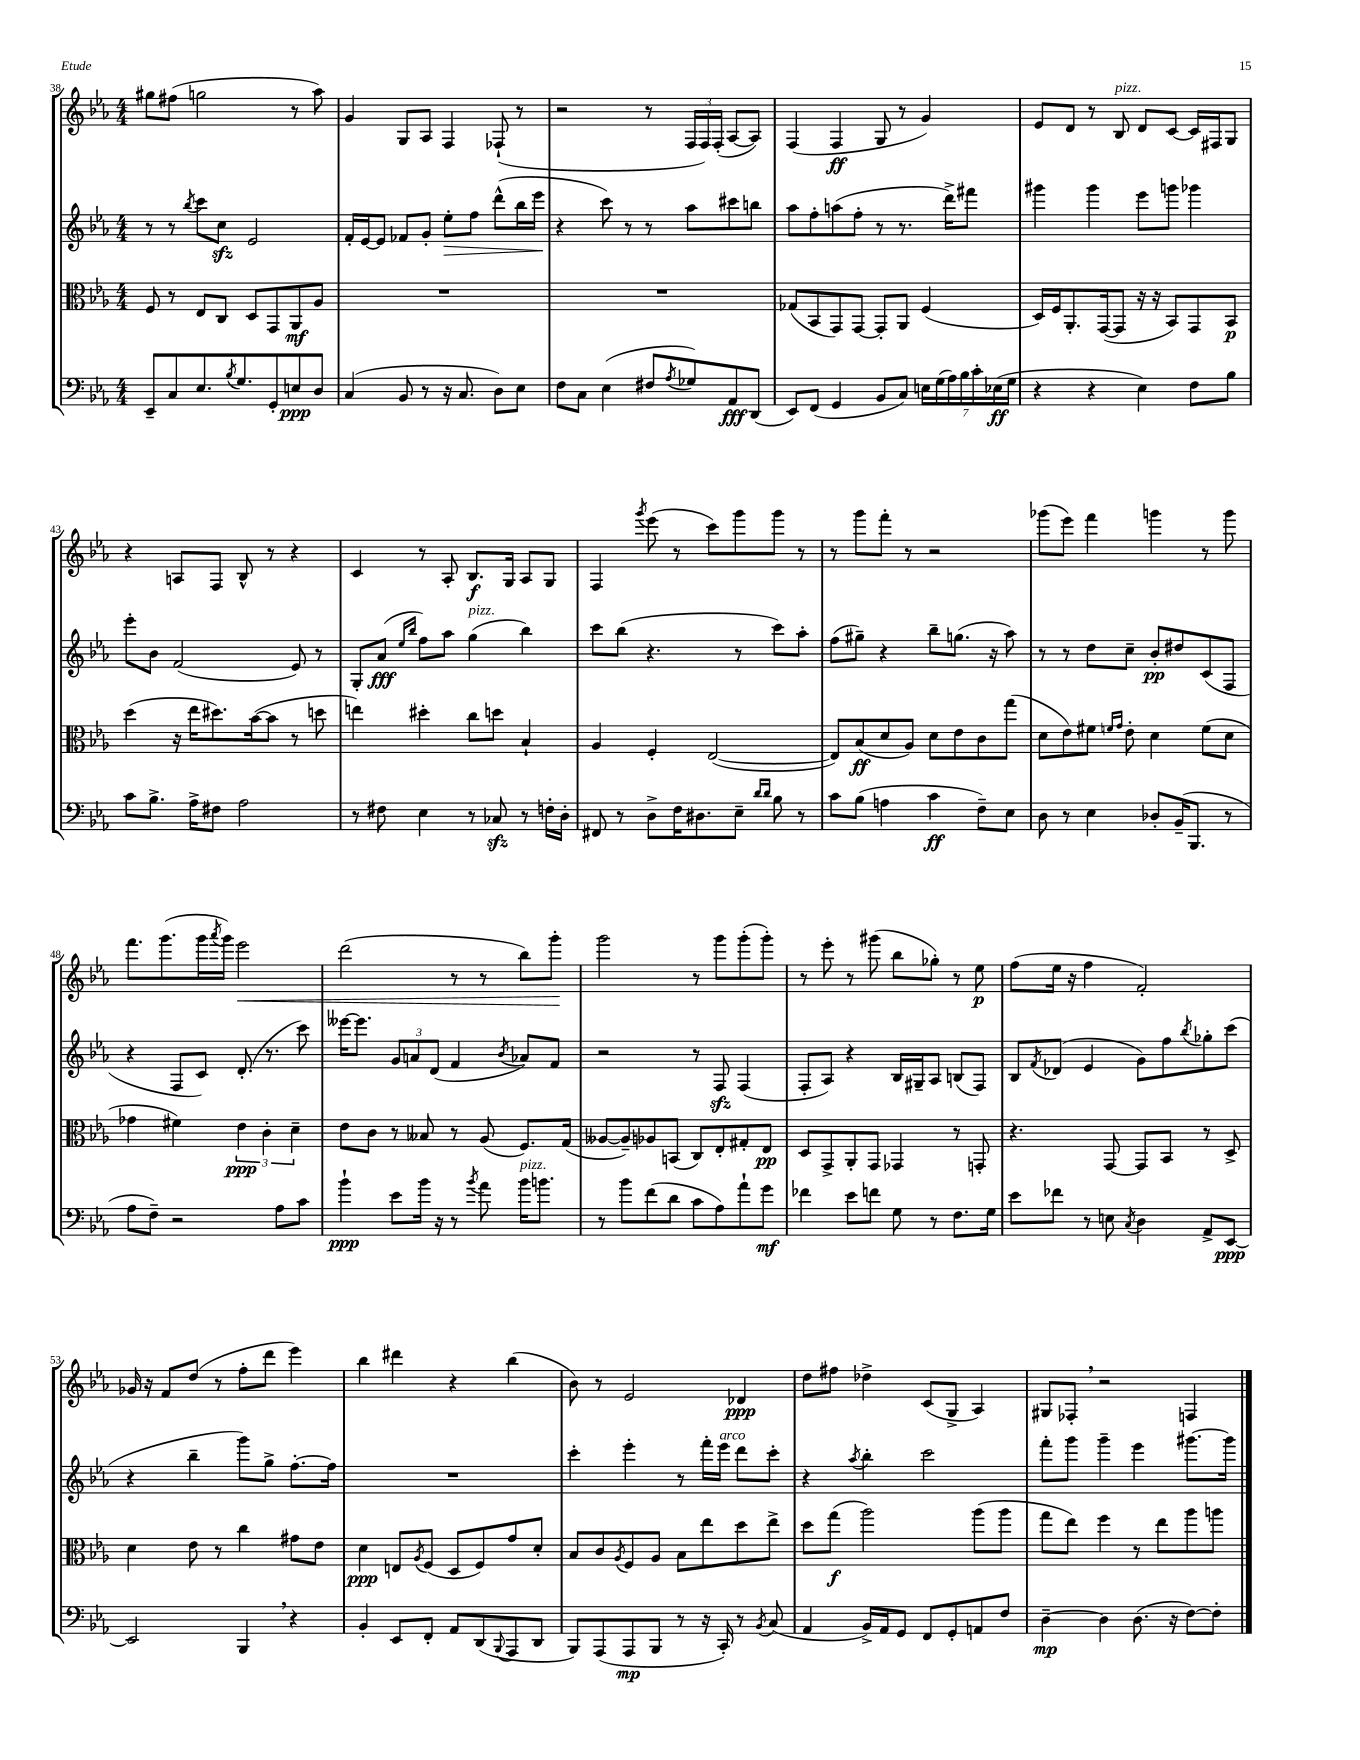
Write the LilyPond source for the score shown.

<<
\new StaffGroup <<
\new Staff = "s0" {
    \clef treble \key ees \major \numericTimeSignature \time 4/4
    gis''8 fis''8( g''2 r8 aes''8) |
    g'4 g8 aes8 f4 fes8-!( r8 |
    r2 r8 \tuplet 3/2 { f16 f16) f16-.( } aes8~ aes8) |
    f4( f4\ff g8 r8 g'4) |
    ees'8 d'8 r8 bes8^\markup { \italic "pizz." } d'8 c'8~ c'16 fis16 g8 |
    r4 a8 f8 bes8-^ r8 r4 |
    c'4 r8 aes8-. bes8.\f g16 aes8 g8 |
    f4 \acciaccatura { g'''8 } ees'''8( r8 c'''8) g'''8 g'''8 r8 |
    r8 g'''8 f'''8-. r8 r2 |
    ges'''8( ees'''8) f'''4 g'''4 r8 g'''8 |
    f'''8. g'''8.( g'''16 \acciaccatura { aes'''8 } g'''16) ees'''2\< |
    d'''2( r8 r8 bes''8) g'''8-.\! |
    g'''2 r8 g'''8 g'''8-.( g'''8-.) |
    r8 ees'''8-. r8 gis'''8( bes''8 ges''8-.) r8 ees''8\p |
    f''8( ees''16 r16 f''4 f'2-.) |
    ges'16 r16 f'8 d''8( r8 f''8-. d'''8 ees'''4) |
    bes''4 dis'''4 r4 bes''4( |
    bes'8) r8 ees'2 des'4\ppp |
    d''8 fis''8 des''4-> c'8( g8-> aes4) |
    gis8 fes8-. \breathe r2 f4 \bar "|." |
}
\new Staff = "s1" {
    \clef treble \key ees \major \numericTimeSignature \time 4/4
    r8 r8 \acciaccatura { bes''8 } c'''8 c''8\sfz ees'2 |
    f'16-. ees'16~ ees'8 fes'8 g'8-. ees''8-.\> f''8 d'''8-^( bes''16 ees'''16\! |
    r4 c'''8) r8 r8 aes''8 cis'''8 b''8 |
    aes''8 f''8-. a''8( f''8-. r8 r8. d'''16->) fis'''8 |
    gis'''4 gis'''4 ees'''8 g'''8 ges'''4 |
    ees'''8-. bes'8 f'2( ees'8) r8 |
    g8-. aes'8\fff( \grace { ees''16 bes''16 } f''8) aes''8 g''4^\markup { \italic "pizz." }( bes''4) |
    c'''8 bes''8( r4. r8 c'''8) aes''8-. |
    f''8( gis''8--) r4 bes''8-- g''8.( r16 aes''8) |
    r8 r8 d''8 c''8-- bes'8-.\pp dis''8 c'8( f8 |
    r4 f8 c'8) d'8.-.( r8. c'''8) |
    eeses'''16~ eeses'''8. \tuplet 3/2 { g'8 a'8 d'8( } f'4 \acciaccatura { bes'8 } aes'8) f'8 |
    r2 r8 f8\sfz f4( |
    f8-. aes8) r4 bes16 gis16-- aes8 b8( f8) |
    bes8 \acciaccatura { f'8 } des'8( ees'4 g'8) f''8 \acciaccatura { bes''8 } ges''8-. c'''8( |
    r4 bes''4-- g'''8) g''8-> f''8.~-. f''16 |
    R1 |
    c'''4-. ees'''4-. r8 f'''16-. ees'''16^\markup { \italic "arco" } d'''8 c'''8-. |
    r4 \acciaccatura { aes''8 } bes''4-. c'''2 |
    f'''8-. g'''8 g'''4-- ees'''4 gis'''8.~ gis'''16 \bar "|." |
}
\new Staff = "s2" {
    \clef alto \key ees \major \numericTimeSignature \time 4/4
    f8 r8 ees8 c8 d8 g,8 aes,8\mf aes8 |
    R1 |
    R1 |
    ges8( bes,8 g,8) g,8~ g,8-. aes,8 f4( |
    d16) f16 aes,8.-. g,16~( g,8 r16 r16 bes,8) g,8 bes,8\p |
    d''4( r16 ees''16 dis''8.) bes'16~( bes'8 r8 d''8 |
    e''4) dis''4-. c''8 d''8 bes4-! |
    aes4 f4-. ees2~( |
    ees8) bes8\ff( d'8 aes8) d'8 ees'8 c'8 g''8( |
    d'8 ees'8) fis'8 \grace { f'16 g'16 } ees'8-. d'4 f'8( d'8 |
    ges'4 fis'4) \tuplet 3/2 { ees'4\ppp c'4-. d'4-- } |
    ees'8 c'8 r8 beses8 r8 aes8( f8.) g16( |
    aeses8~ aeses8--) aes8 b,8( c8) ees8-. gis8-. ees8\pp |
    d8 g,8-> aes,8-. g,8 ges,4 r8 g,8-. |
    r4. g,8~ g,8 bes,8 r8 d8-> |
    d'4 ees'8 r8 c''4 gis'8 ees'8 |
    d'4\ppp e8 \acciaccatura { aes8 } f8( d8 f8) g'8 d'8-. |
    bes8 c'8 \acciaccatura { aes8 } f8 aes8 bes8 ees''8 d''8 ees''8-> |
    d''8 g''8\f( aes''2) aes''8( aes''8 |
    g''8 ees''8) f''4 r8 ees''8 aes''8 a''8 \bar "|." |
}
\new Staff = "s3" {
    \clef bass \key ees \major \numericTimeSignature \time 4/4
    ees,8-- c8 ees8. \acciaccatura { bes8 } g8. g,8-. e8\ppp d8 |
    c4( bes,8 r8 r16 c8. d8) ees8 |
    f8 c8 ees4( fis8 \acciaccatura { aes8 } ges8) aes,8\fff d,8( |
    ees,8) f,8( g,4 bes,8 c8) \tuplet 7/4 { e16 g16( aes16) bes16 c'16-. ees16\ff( g16 } |
    r4 r4 ees4) f8 bes8 |
    c'8 bes8.-> aes16-> fis8 aes2 |
    r8 fis8 ees4 r8 ces8\sfz r8 f16-. d16-. |
    fis,8 r8 d8-> f16 dis8. ees8-- \grace { d'16 d'16 } bes8 r8 |
    c'8 bes8( a4 c'4\ff f8--) ees8 |
    d8 r8 ees4 des8-. bes,16--( bes,,8. r8 |
    aes8 f8--) r2 aes8 c'8 |
    bes'4-!\ppp ees'8 bes'16 r16 r8 \acciaccatura { bes'8 } aes'8 bes'16^\markup { \italic "pizz." } b'8. |
    r8 bes'8 f'8( d'8 c'8 aes8) aes'8-! g'8\mf |
    fes'4 ees'8 f'8 g8 r8 f8. g16 |
    ees'8 fes'8 r8 e8 \acciaccatura { c8 } d4 aes,8-> ees,8~\ppp |
    ees,2 bes,,4 \breathe r4 |
    bes,4-. ees,8 f,8-. aes,8 d,8( \appoggiatura { bes,,8 } aes,,8 d,8 |
    bes,,8) aes,,8( aes,,8\mp bes,,8 r8 r16 c,16-.) r8 \acciaccatura { bes,8 } c8( |
    aes,4 bes,16->) aes,16 g,8 f,8 g,8-. a,8 f8 |
    d4~--\mp d4 d8.( r16 f8~) f8-. \bar "|." |
}
>>
>>
\layout { \context { \Score currentBarNumber = #38 } }
